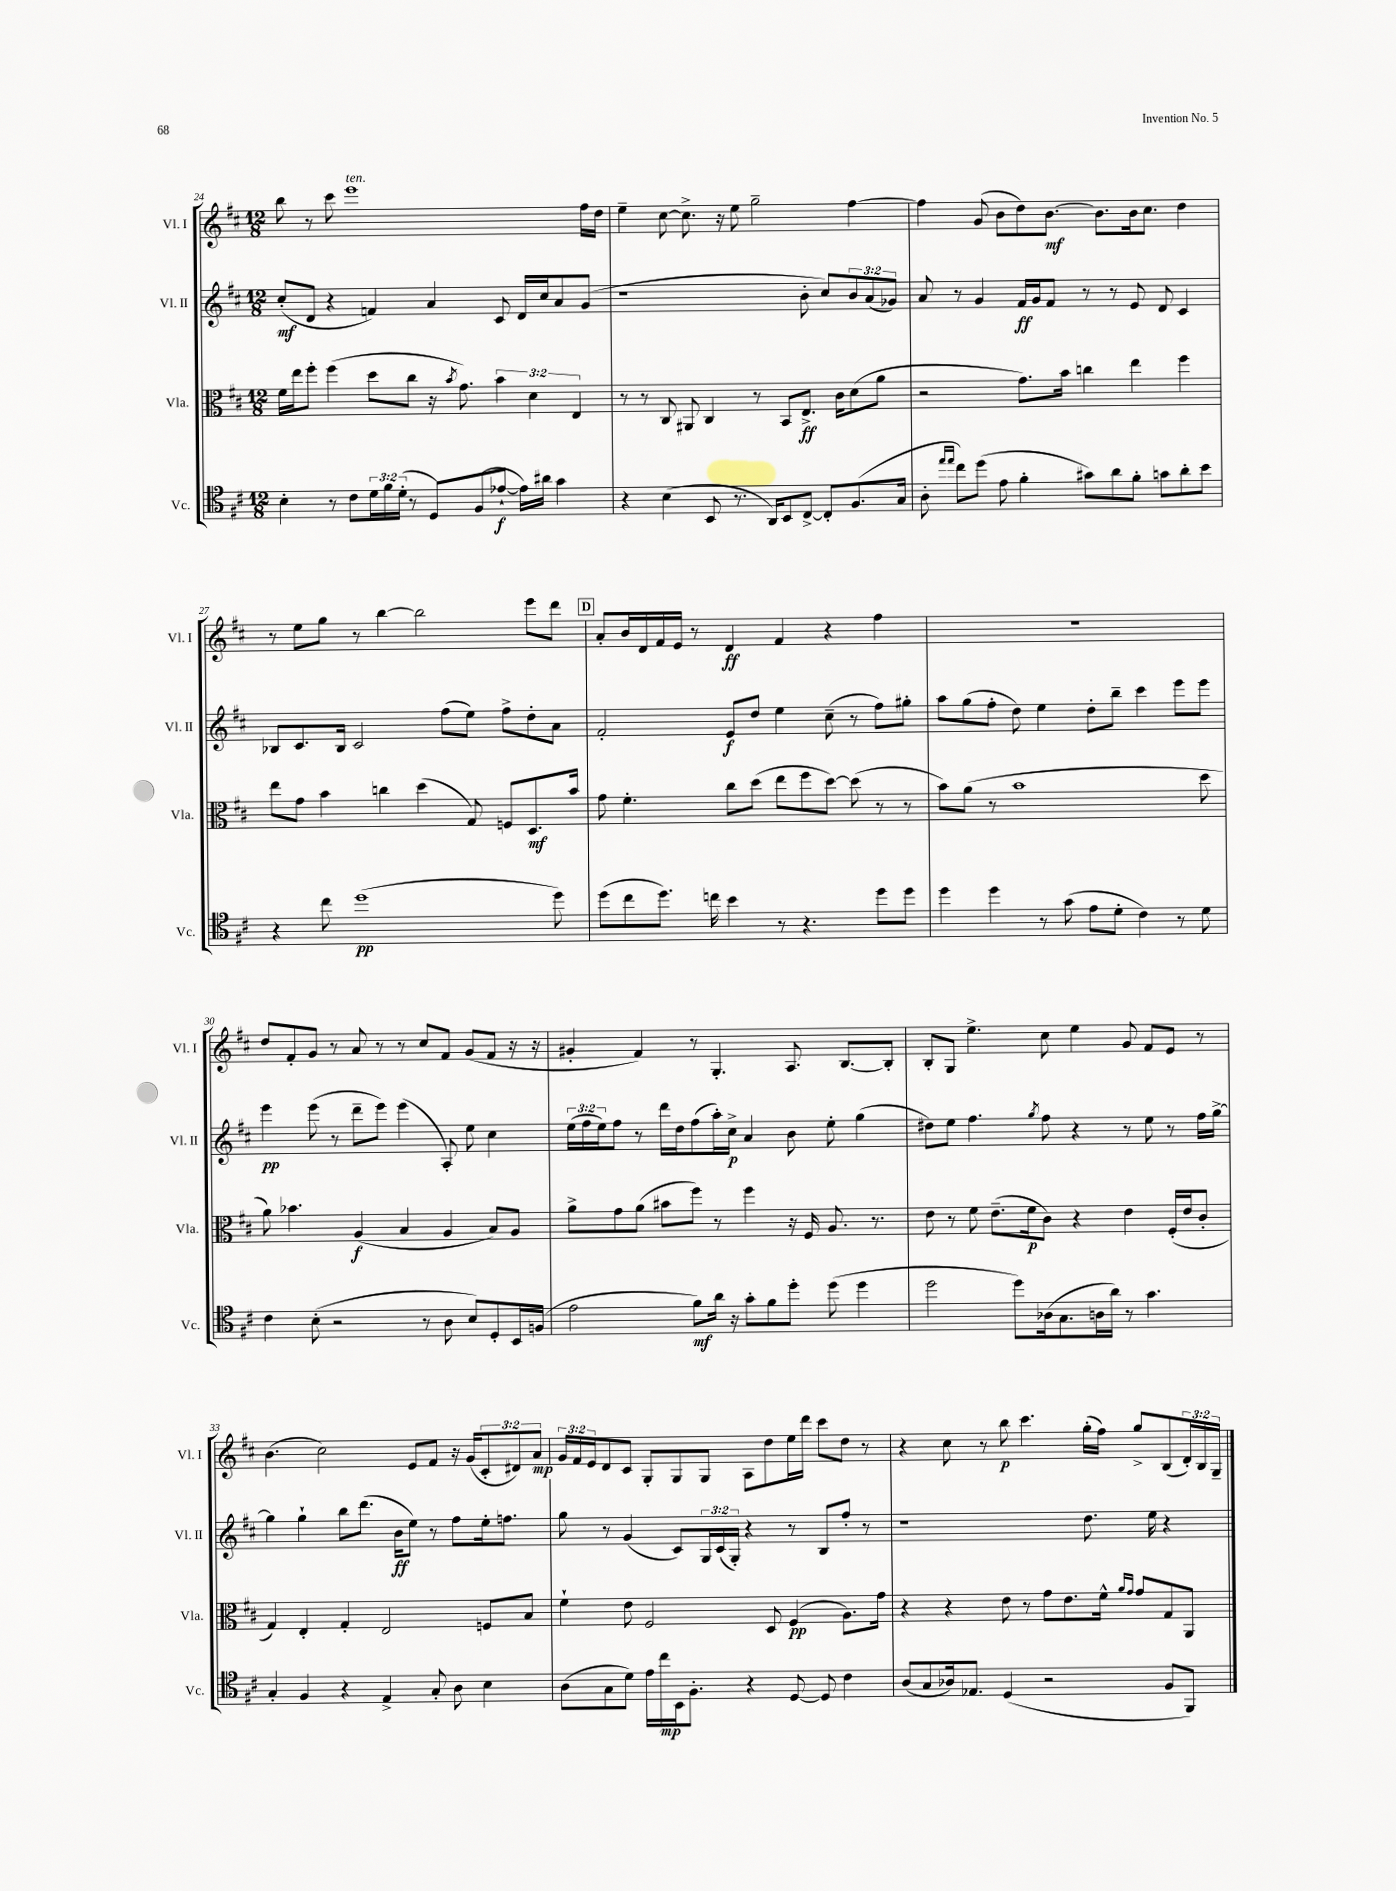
<<
\new StaffGroup <<
\new Staff = "s0" \with { instrumentName = "Vl. I" shortInstrumentName = "Vl. I" } {
    \clef treble \key d \major \numericTimeSignature \time 12/8 \override Staff.TupletNumber.text = #tuplet-number::calc-fraction-text
    b''8 r8 cis'''8 e'''1^\markup { \italic "ten." } fis''16 d''16 |
    e''4-- cis''8~ cis''8.-> r16 e''8 g''2-- fis''4~ |
    fis''4 g'8( b'8 d''8) b'8.~\mf b'8. b'16 cis''8. d''4 |
    r8 e''8 g''8 r8 b''4~ b''2 e'''8 d'''8 |
    \mark \markup { \box "D" } a'8-. b'16 d'16 fis'16 e'16 r8 d'4\ff fis'4 r4 fis''4 |
    R1. |
    d''8 fis'8-. g'8 r8 a'8 r8 r8 cis''8 fis'8 g'8( fis'8 r16 r16 |
    gis'4-. fis'4) r8 g4.-. a8. b8.~ b8-. |
    b8-. g8 e''4.-> cis''8 e''4 g'8 fis'8 e'8 r8 |
    b'4.( cis''2) e'8 fis'8 r16 g'16( \tuplet 3/2 { cis'8-. dis'8) a'8\mp } |
    \tuplet 3/2 { g'16 fis'16 e'16 } d'8 cis'8 g8-. g8 g8 a8 d''8 e''16 d'''16 cis'''8 d''8 r8 |
    r4 cis''8 r8 b''8\p cis'''4. g''16-.( fis''16) g''8-> b8( \tuplet 3/2 { d'16-.) b16 g16-- } \bar "|." |
}
\new Staff = "s1" \with { instrumentName = "Vl. II" shortInstrumentName = "Vl. II" } {
    \clef treble \key d \major \numericTimeSignature \time 12/8 \override Staff.TupletNumber.text = #tuplet-number::calc-fraction-text
    cis''8-.\mf( d'8 r4 f'4) a'4 cis'8 d'16 cis''16 a'8 g'8( |
    r1 b'8-. cis''8) \tuplet 3/2 { b'8 a'8( ges'8) } |
    a'8 r8 g'4 fis'16\ff g'16 fis'8 r8 r8 e'8 d'8 cis'4 |
    bes8 cis'8. bes16 cis'2 fis''8( e''8) fis''8-> d''8-. a'8 |
    \mark \markup { \box "D" } fis'2-. e'8\f d''8 e''4 cis''8--( r8 fis''8) gis''8-. |
    a''8 g''8( fis''8-. d''8) e''4 d''8-. b''8-- cis'''4 e'''8 e'''8 |
    e'''4\pp e'''8( r8 d'''8-- e'''8) e'''4( a8-.) e''8 cis''4 |
    \tuplet 3/2 { e''16( fis''16 e''16) } fis''8 r8 d'''16 d''16 fis''8( a''16-.) cis''16->\p a'4 b'8 e''8-. g''4( |
    dis''8) e''8 fis''4. \acciaccatura { g''8 } fis''8 r4 r8 e''8 r8 fis''16 g''16~-> |
    g''4 g''4-! b''8 d'''8.( b'16\ff e''8) r8 fis''8 e''16-. f''8. |
    g''8 r8 g'4( cis'8) \tuplet 3/2 { g16 cis'16( g16-.) } r4 r8 b8 fis''8-. r8 |
    r1 d''8. e''16 r4 \bar "|." |
}
\new Staff = "s2" \with { instrumentName = "Vla." shortInstrumentName = "Vla." } {
    \clef alto \key d \major \numericTimeSignature \time 12/8 \override Staff.TupletNumber.text = #tuplet-number::calc-fraction-text
    fis'16 e''16 fis''8-. fis''4( d''8 cis''8 r16 \acciaccatura { b'8 } g'8.) \tuplet 3/2 { b'4 d'4 e4 } |
    r8 r8 cis8 ais,8 cis4 r8 b,8 e8.->\ff cis'16 d'8( a'8 |
    r2 g'8.) b'16 c''4 e''4 fis''4 |
    e''8 g'8 b'4 c''4 d''4( g8) f8 d8.\mf b'16 |
    \mark \markup { \box "D" } g'8 fis'4.-. cis''8 d''8( e''8 fis''8 d''8~) d''8( r8 r8 |
    b'8) a'8( r8 b'1 d''8 |
    a'8) bes'4. a4\f( b4 a4 b8) a8 |
    a'8-> g'8 a'8( bis'8 fis''8) r8 fis''4 r16 fis16 a8. r8. |
    e'8 r8 fis'8 e'8.--( fis'16\p cis'8) r4 e'4 fis16-.( e'16 cis'8-. |
    g4) e4-. g4-. e2 f8 b8 |
    fis'4-! e'8 fis2 d8 fis4\pp( a8.) g'16 |
    r4 r4 e'8 r8 g'8 e'8. fis'16-^ \grace { a'16 g'16 } g'8 g8 a,8 \bar "|." |
}
\new Staff = "s3" \with { instrumentName = "Vc." shortInstrumentName = "Vc." } {
    \clef tenor \key d \major \numericTimeSignature \time 12/8 \override Staff.TupletNumber.text = #tuplet-number::calc-fraction-text
    b4-. r8 cis'8 \tuplet 3/2 { d'16 fis'16 d'16-.( } r8 d8) fis8( ees'8~-!\f ees'16) ais'16 g'4 |
    r4 b4( b,8 r8. a,16) b,8 cis8~-> cis8-. fis8.( g16 |
    a8-. \grace { e''16 e''16 } cis''8) d''8( e'8 fis'4-. gis'8) a'8 fis'8-. g'8 a'8-. b'8 |
    r4 cis''8 d''1\pp( d''8) |
    \mark \markup { \box "D" } d''8( cis''8 d''8.) c''16 b'4 r8 r4. d''8 d''8 |
    d''4 d''4 r8 g'8( e'8 d'8-. cis'4) r8 d'8 |
    cis'4 b8-.( r2 r8 a8 b8) d8-. b,16 f16( |
    e'2 fis'8\mf) a'16 r16 g'8-. fis'8 d''8-. d''8( d''4 |
    d''2 d''8) aes16( g8. a16 a'16) r8 g'4. |
    g4-. fis4 r4 e4-> g8-. a8 b4 |
    a8( g8 d'8) e'16 cis''16\mp b,16 fis8.-. r4 d8~ d8 cis'4 |
    a8( g8 aes16) ees8. d4( r2 fis8 fis,8) \bar "|." |
}
>>
>>
\layout { \context { \Score currentBarNumber = #24 } }
